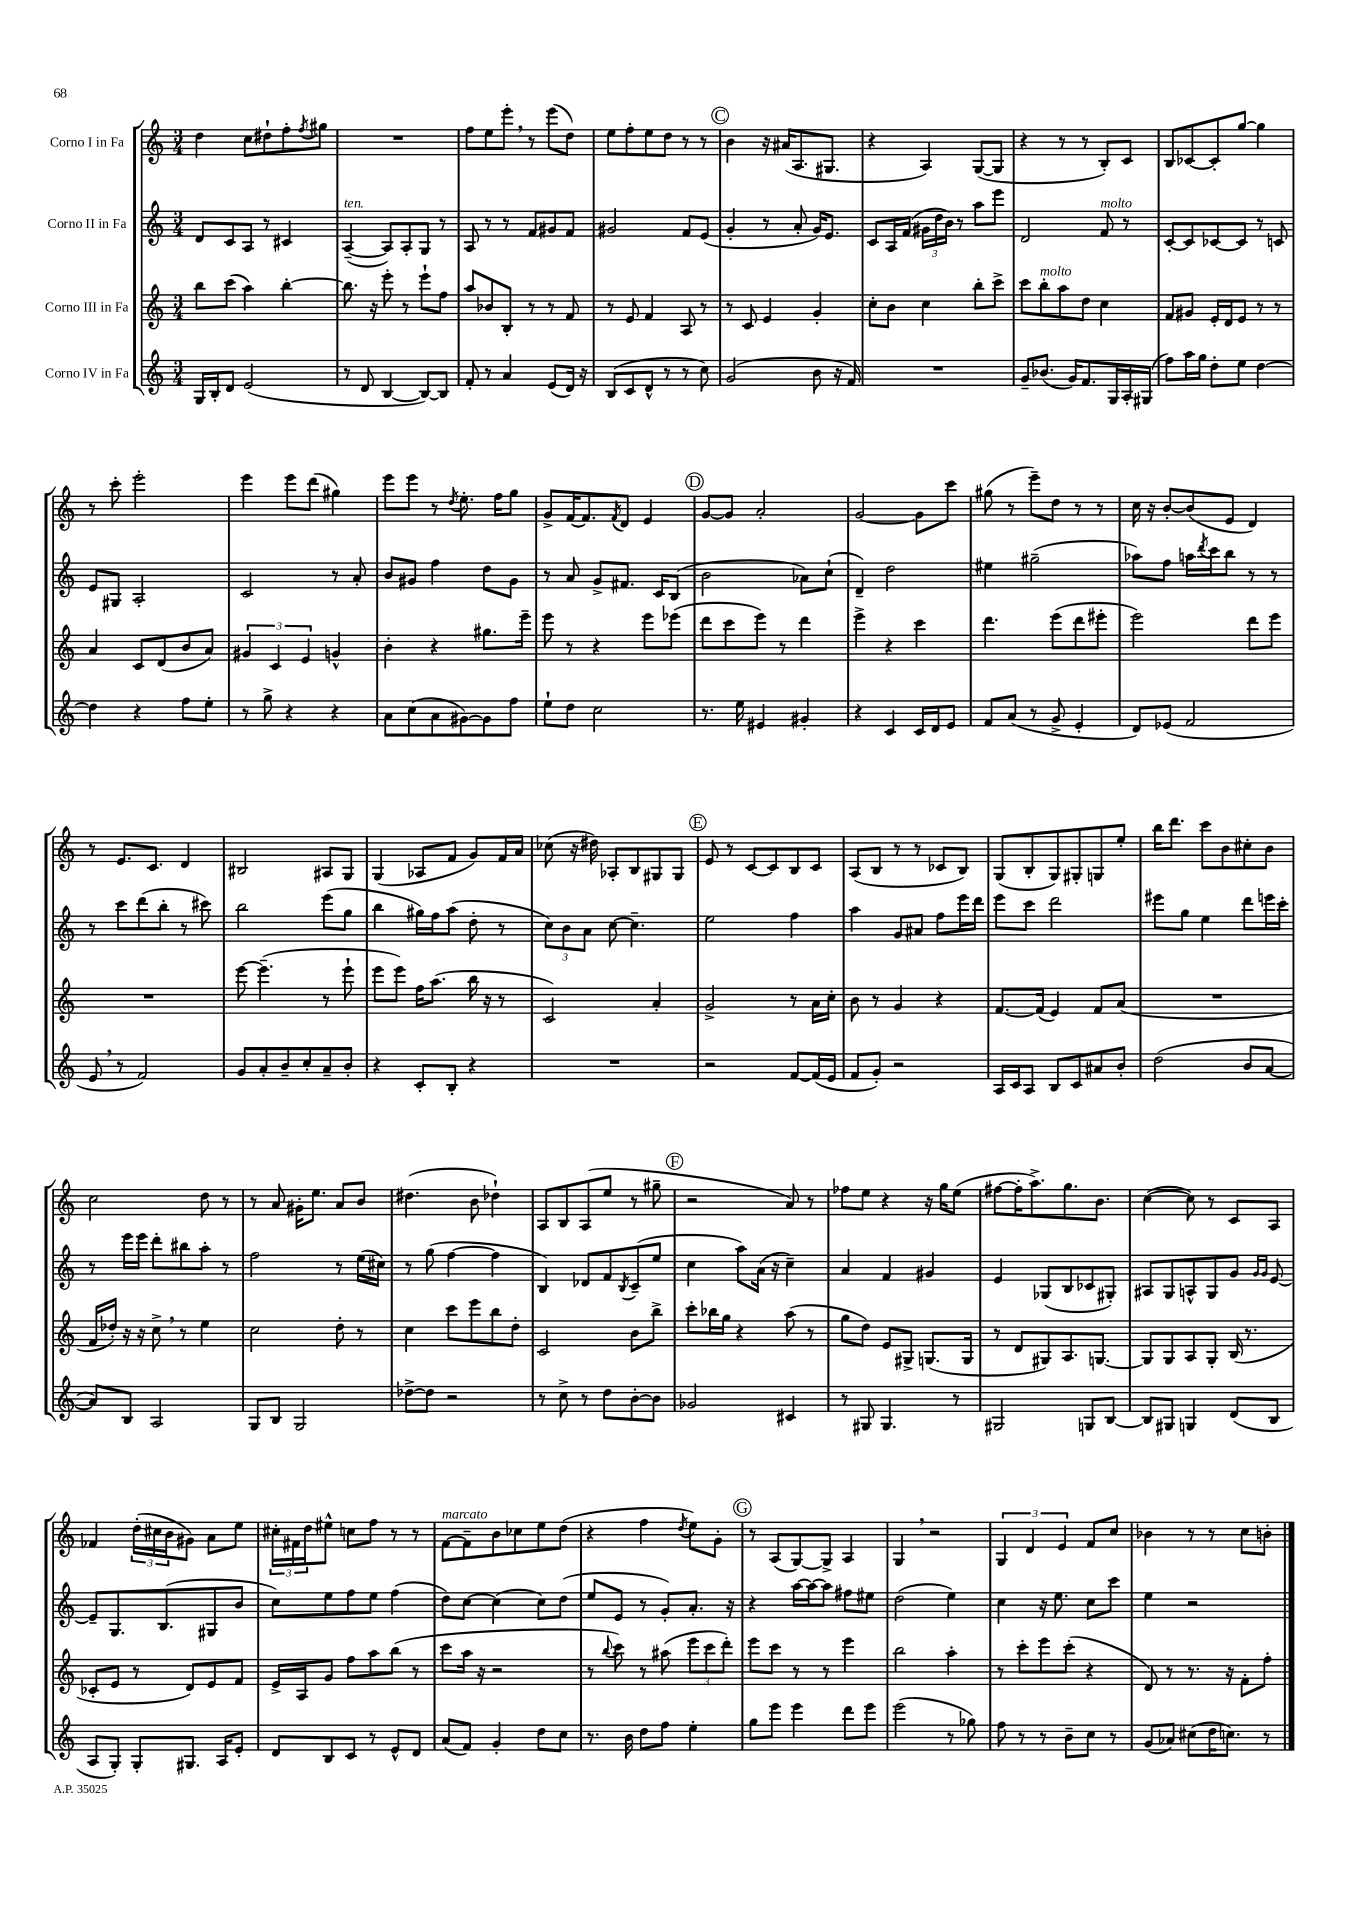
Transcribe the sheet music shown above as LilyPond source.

<<
\new StaffGroup <<
\new Staff = "s0" \with { instrumentName = "Corno I in Fa" } {
    \clef treble \key c \major \numericTimeSignature \time 3/4
    d''4 c''8 dis''8-! f''8-. \acciaccatura { f''8 } gis''8 |
    R2. |
    f''8 e''8 e'''8-. \breathe r8 e'''8( d''8) |
    e''8 f''8-. e''8 d''8 r8 r8 |
    \mark \markup { \circle "C" } b'4 r16 ais'16( a8. gis8. |
    r4 a4) g8~( g8 |
    r4 r8 r8 b8-.) c'8 |
    b8 ces'8~ ces'8-. g''8~ g''4 |
    r8 c'''8-. e'''2-. |
    e'''4 e'''8 d'''8( gis''4) |
    e'''8 e'''8 r8 \acciaccatura { d''8 } e''8.-. f''16 g''8 |
    g'8-> f'16~ f'8. \acciaccatura { f'8 } d'8 e'4 |
    \mark \markup { \circle "D" } g'8~ g'8 a'2-. |
    g'2~ g'8 c'''8 |
    gis''8( r8 e'''8--) d''8 r8 r8 |
    c''16 r16 b'8~-. b'8( e'8 d'4) |
    r8 e'8. c'8. d'4 |
    bis2 ais8 g8 |
    g4( aes8 f'8 g'8) f'16 a'16 |
    ces''8( r16 dis''16) aes8-. b8 gis8 gis8 |
    \mark \markup { \circle "E" } e'8 r8 c'8~ c'8 b8 c'8 |
    a8( b8 r8 r8 ces'8 b8) |
    g8( b8-. g8) gis8-. g8 e''8-. |
    b''16 d'''8. c'''8 b'8 cis''8-. b'8 |
    c''2 d''8 r8 |
    r8 a'8 gis'16-. e''8. a'8 b'8 |
    dis''4.( b'8 des''4-!) |
    a8 b8 a8( e''8 r8 gis''8-- |
    \mark \markup { \circle "F" } r2 a'8) r8 |
    fes''8 e''8 r4 r16 g''16 e''8( |
    fis''8~ fis''16-. a''8.->) g''8. b'8. |
    c''4~( c''8) r8 c'8 a8 |
    fes'4 \tuplet 3/2 { d''16-.( cis''16 b'16 } gis'8) a'8 e''8 |
    \tuplet 3/2 { cis''16-. fis'16 d''16 } eis''8-^ c''8 f''8 r8 r8 |
    f'8~^\markup { \italic "marcato" } f'8-- b'8 ces''8 e''8 d''8( |
    r4 f''4 \acciaccatura { d''8 } e''8) g'8-. |
    \mark \markup { \circle "G" } r8 a8( g8~) g8-> a4 |
    g4 \breathe r2 |
    \tuplet 3/2 { g4 d'4 e'4 } f'8 c''8 |
    bes'4 r8 r8 c''8 b'8-. \bar "|." |
}
\new Staff = "s1" \with { instrumentName = "Corno II in Fa" } {
    \clef treble \key c \major \numericTimeSignature \time 3/4
    d'8 c'8 a8 r8 cis'4 |
    a4~--^\markup { \italic "ten." }( a8) a8-. g8 r8 |
    a8 r8 r8 f'8 gis'8 f'8 |
    gis'2 f'8 e'8( |
    \mark \markup { \circle "C" } g'4-. r8 a'8-. g'16) e'8. |
    c'8 a16 f'16( \tuplet 3/2 { gis'16 d''16 b'16) } r8 a''8 e'''8 |
    d'2 f'8^\markup { \italic "molto" } r8 |
    c'8~-. c'8 ces'8~ ces'8 r8 c'8 |
    e'8 gis8 a2-. |
    c'2 r8 a'8-. |
    b'8 gis'8 f''4 d''8 gis'8 |
    r8 a'8 g'8-> fis'8. c'16 b8( |
    \mark \markup { \circle "D" } b'2 aes'8) c''8-!( |
    d'4--) d''2 |
    eis''4 gis''2--( |
    aes''8) f''8 a''16 \acciaccatura { d'''8 } c'''16 b''8 r8 r8 |
    r8 c'''8 d'''8( b''8-. r8 cis'''8) |
    b''2 e'''8( g''8 |
    b''4 gis''16) f''16 a''8( d''8-. r8 |
    \tuplet 3/2 { c''8) b'8 a'8 } c''8~ c''4.-- |
    \mark \markup { \circle "E" } e''2 f''4 |
    a''4 g'8 ais'8 f''8 e'''16 d'''16 |
    e'''8 c'''8 d'''2 |
    eis'''8 g''8 e''4 d'''8 e'''16 c'''16-. |
    r8 e'''16 e'''16 d'''8-. bis''8 a''8-. r8 |
    f''2 r8 e''16( cis''16) |
    r8 g''8( f''4~ f''4 |
    b4) des'8 f'8 \acciaccatura { b8 } c'8--( e''8 |
    \mark \markup { \circle "F" } c''4 a''8) a'16( r16 c''4--) |
    a'4 f'4 gis'4 |
    e'4 ges8( b8 ces'8 gis8-.) |
    ais8 g8 a8-^ g8 g'8 \grace { g'16 g'16 } e'8~ |
    e'8-- g8. b8.( gis8 b'8 |
    c''8) e''8 f''8 e''8 f''4( |
    d''8) c''8~ c''4( c''8) d''8( |
    e''8 e'8 r8 g'8-.) a'8.-. r16 |
    \mark \markup { \circle "G" } r4 a''16~ a''16~ a''8 fis''8 eis''8 |
    d''2( e''4) |
    c''4 r16 e''8. c''8 c'''8 |
    e''4 r2 \bar "|." |
}
\new Staff = "s2" \with { instrumentName = "Corno III in Fa" } {
    \clef treble \key c \major \numericTimeSignature \time 3/4
    b''8 c'''8( a''4) b''4~-. |
    b''8. r16 e'''8-. r8 e'''8-! f''8 |
    a''8 bes'8 b8-. r8 r8 f'8 |
    r8 e'8 f'4 a8 r8 |
    \mark \markup { \circle "C" } r8 c'8 e'4 g'4-. |
    c''8-. b'8 c''4 b''8-. c'''8-> |
    c'''8 b''8-.^\markup { \italic "molto" } a''8 d''8 c''4 |
    f'8 gis'8 e'16-. d'16 e'8 r8 r8 |
    a'4 c'8 d'8( b'8 a'8) |
    \tuplet 3/2 { gis'4 c'4 e'4 } g'4-^ |
    b'4-. r4 gis''8. e'''16-- |
    e'''8 r8 r4 e'''8 ees'''8( |
    \mark \markup { \circle "D" } d'''8 c'''8 e'''8) r8 d'''4 |
    e'''4-> r4 c'''4 |
    d'''4. e'''8( d'''8 eis'''8-. |
    e'''2) d'''8 e'''8 |
    R2. |
    e'''8~ e'''4.--( r8 e'''8-! |
    e'''8 e'''8) f''16 a''8.( b''16 r16 r8 |
    c'2) a'4-. |
    \mark \markup { \circle "E" } g'2-> r8 a'16 c''16-. |
    b'8 r8 g'4 r4 |
    f'8.~ f'16( e'4) f'8 a'8( |
    R2. |
    f'16 des''16-.) r16 r16 c''8-> \breathe r8 e''4 |
    c''2 d''8-. r8 |
    c''4 c'''8 e'''8 b''8 d''8-. |
    c'2 b'8 b''8-> |
    \mark \markup { \circle "F" } c'''8-. bes''16 g''16 r4 a''8( r8 |
    g''8 d''8) e'8 gis8-> g8.( g16 |
    r8 d'8 gis8) a8. g8.~ |
    g8 g8 a8 g8-. b16( r8. |
    ces'8-. e'8 r8 d'8) e'8 f'8 |
    e'16-> a16 g'8 f''8 a''8 b''8( r8 |
    c'''8 a''16 r16 r2 |
    r8 \appoggiatura { b''8 } c'''8) r8 ais''8( \tuplet 3/2 { e'''8 c'''8 d'''8-.) } |
    \mark \markup { \circle "G" } e'''8 c'''8 r8 r8 e'''4 |
    b''2 a''4-. |
    r8 c'''8-. e'''8 c'''8-.( r4 |
    d'8) r8 r8. r16 f'8-. f''8-. \bar "|." |
}
\new Staff = "s3" \with { instrumentName = "Corno IV in Fa" } {
    \clef treble \key c \major \numericTimeSignature \time 3/4
    g16 b16-. d'8 e'2( |
    r8 d'8 b4~ b8~) b8 |
    f'8-. r8 a'4 e'8( d'16) r16 |
    b8( c'8 d'8-^ r8 r8 c''8) |
    \mark \markup { \circle "C" } g'2( b'8 r16 f'16) |
    R2. |
    g'8-- bes'8.( g'16) f'8. g16 a16-. gis16( |
    f''8) a''16 g''16 d''8-. e''8 d''4~ |
    d''4 r4 f''8 e''8-. |
    r8 g''8-> r4 r4 |
    a'8 c''8( a'8 gis'8~) gis'8 f''8 |
    e''8-! d''8 c''2 |
    \mark \markup { \circle "D" } r8. e''16 eis'4 gis'4-. |
    r4 c'4 c'16 d'16 e'8 |
    f'8 a'8( r8 g'8-> e'4-. |
    d'8) ees'8( f'2 |
    e'8 \breathe r8 f'2) |
    g'8 a'8-. b'8-- c''8-. a'8-- b'8-. |
    r4 c'8-. b8-. r4 |
    R2. |
    \mark \markup { \circle "E" } r2 f'8~ f'16( e'16 |
    f'8 g'8-.) r2 |
    a16 c'16 a8 b8 c'8 ais'8 b'8-. |
    d''2( b'8 a'8~ |
    a'8) b8 a2 |
    g8 b8 g2 |
    des''8~-> des''8 r2 |
    r8 c''8-> r8 d''8 b'8~-. b'8 |
    \mark \markup { \circle "F" } ges'2 cis'4 |
    r8 gis8 gis4. r8 |
    gis2 g8 b8~ |
    b8 gis8 g4 d'8( b8 |
    a8 g8-.) g8-. gis8. a16 e'8-. |
    d'8 b8 c'8 r8 e'8-^ d'8 |
    a'8( f'8) g'4-. d''8 c''8 |
    r8. b'16 d''8 f''8 e''4-. |
    \mark \markup { \circle "G" } g''8 e'''8 e'''4 d'''8 e'''8 |
    e'''2( r8 ges''8) |
    f''8 r8 r8 b'8-- c''8 r8 |
    g'8( aes'8) cis''8( d''16 c''8.) r8 \bar "|." |
}
>>
>>
\layout { \context { \Score \remove "Bar_number_engraver" } }
